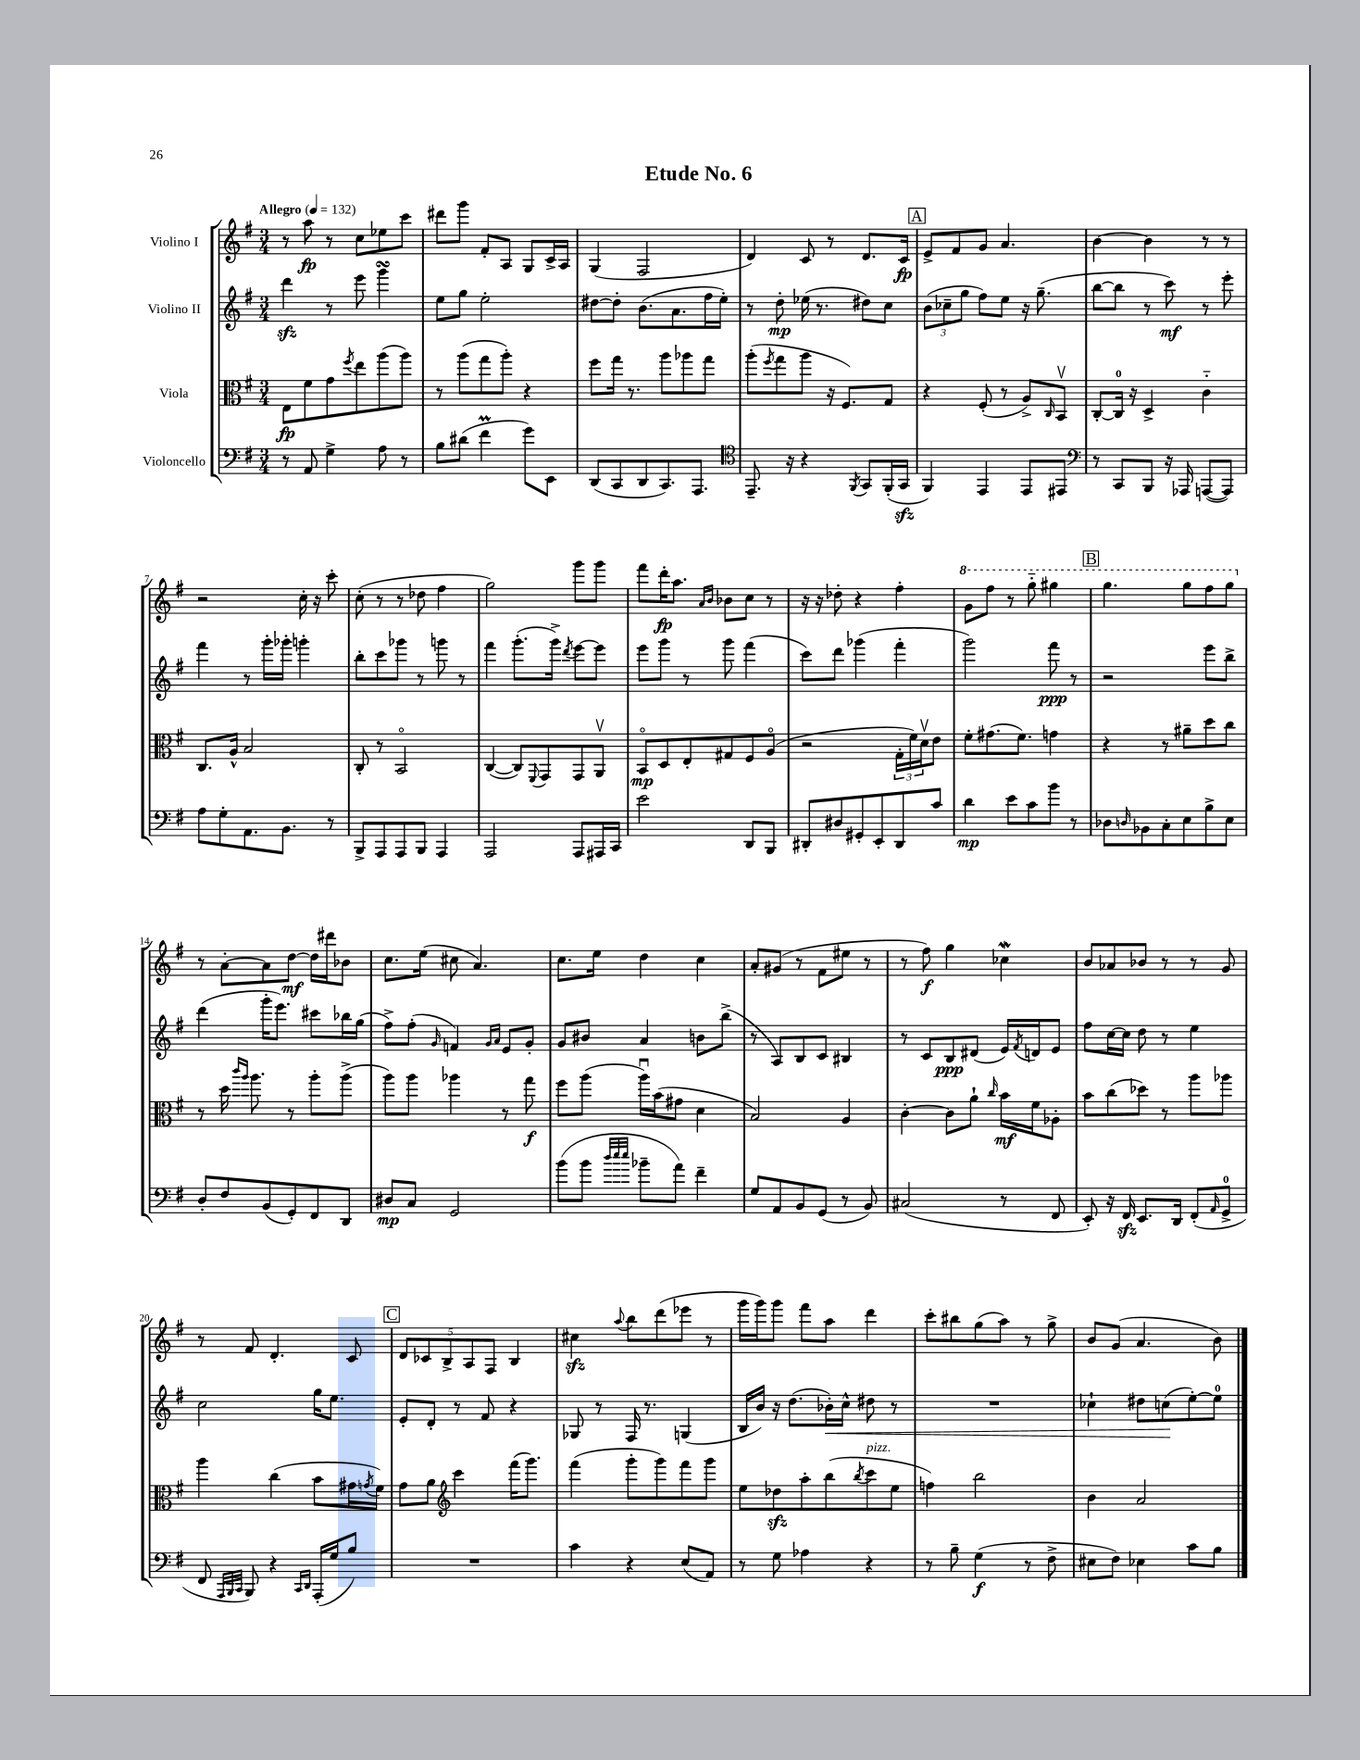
\header { title = "Etude No. 6" }
<<
\new StaffGroup <<
\new Staff = "s0" \with { instrumentName = "Violino I" } {
    \clef treble \key g \major \numericTimeSignature \time 3/4 \tempo "Allegro" 4 = 132
    r8 a''8\fp r8 c''8 ees''8 c'''8 |
    dis'''8 g'''8 fis'8-. a8 g8 c'16-> a16 |
    g4( fis2 |
    d'4) c'8 r8 d'8. c'16\fp |
    \mark \markup { \box "A" } e'8-> fis'8 g'8 a'4. |
    b'4~ b'4 r8 r8 |
    r2 c''16-. r16 c'''8-. |
    c''8-.( r8 r8 des''8 fis''4 |
    g''2) g'''8 g'''8 |
    fis'''8 d'''16-.\fp a''8. \grace { a'16 b'16 } bes'8 c''8 r8 |
    r16 r16 des''8-. r4 fis''4-. |
    \ottava #1 g''8 fis'''8 r8 g'''8-_ gis'''4 |
    \mark \markup { \box "B" } g'''4. g'''8 fis'''8 g'''8 \ottava #0 |
    r8 a'8~-. a'8 d''8~\mf d''16 dis'''16 bes'8 |
    c''8. e''16( cis''8 a'4.) |
    c''8. e''16 d''4 c''4 |
    a'8-. gis'8( r8 fis'8 eis''8 r8 |
    r8 fis''8\f) g''4 ces''4\mordent |
    b'8 aes'8 bes'8 r8 r8 g'8 |
    r8 fis'8 d'4.-. c'8 |
    \mark \markup { \box "C" } \tuplet 5/4 { d'8 ces'8 b8-> a8 fis8 } b4 |
    cis''4\sfz \appoggiatura { a''8 } b''8 d'''8( ees'''8 r8 |
    g'''16 g'''16) g'''8 fis'''8 a''8 d'''4 |
    c'''8-. bis''8 g''8( a''8) r8 g''8-> |
    b'8 g'8( a'4. b'8) \bar "|." |
}
\new Staff = "s1" \with { instrumentName = "Violino II" } {
    \clef treble \key g \major \numericTimeSignature \time 3/4
    d'''4\sfz r8 e'''8 g'''4\turn |
    e''8 g''8 e''2-. |
    dis''8~ dis''8-. b'8.( a'8. fis''16 e''16-.) |
    r8 d''8-.\mp ees''16( r8. dis''8) c''8 |
    \mark \markup { \box "A" } \tuplet 3/2 { b'8( ces''8-- g''8 } fis''8) e''8 r16 g''8.--( |
    b''8~ b''8 r8 c'''8\mf) r8 e'''8-. |
    fis'''4 r8 g'''16-. ges'''16-. g'''4-. |
    b''8-. c'''8 ges'''8 r8 g'''8 r8 |
    fis'''4 g'''8.-.( g'''16->) \acciaccatura { d'''8 } e'''8~ e'''8 |
    e'''8 g'''8 r8 g'''8 fis'''4( |
    c'''8) d'''8 ges'''4( fis'''4-. |
    g'''2) fis'''8\ppp r8 |
    \mark \markup { \box "B" } r2 e'''8 b''8-> |
    d'''4( g'''16-. e'''8.) cis'''8 bes''16 g''16( |
    fis''8->) fis''8-.( \grace { g'16 } f'4) \grace { g'16 a'16 } e'8 g'8-. |
    g'8 bis'8 a'4 b'8 b''8->( |
    r8 a8) b8 c'8 bis4 |
    r8 c'8 b8\ppp dis'8( e'16) \acciaccatura { fis'8 } d'16 e'8 |
    fis''8 c''16~ c''16 d''8 r8 e''4 |
    c''2 g''16 e''8. |
    \mark \markup { \box "C" } e'8-. d'8-. r8 fis'8 r4 |
    ges8 r8 fis16 r8. g4( |
    b16 b'16) r16 d''8.( bes'16-.\<) c''16-^ dis''8 r8 |
    R2. |
    ces''4-! dis''8 c''8\!( e''8~-.) e''8-0 \bar "|." |
}
\new Staff = "s2" \with { instrumentName = "Viola" } {
    \clef alto \key g \major \numericTimeSignature \time 3/4
    e8\fp fis'8 g'8 \acciaccatura { fis''8 } e''8 a''8( a''8) |
    r8 a''8( g''8 a''8-.) r4 |
    fis''8 g''16 r8. a''8 aes''8 g''8 |
    a''8-.( \acciaccatura { fis''8 } g''8 a''8 r16 fis8.) g8 |
    \mark \markup { \box "A" } r4 fis8-.( r8 a8->) \grace { c16 } b,8\upbow |
    c8~-. c16-0 r16 d4-> c'4-_ |
    c8. a16-^ b2 |
    c8-. r8 b,2\flageolet |
    c4~( c8) \appoggiatura { fis,8 } g,8 g,8 a,8\upbow |
    b,8\flageolet\mp d8 e8-. gis8 fis8 a8\flageolet( |
    r2 \tuplet 3/2 { g16-. fis'16) d'16\upbow } e'8 |
    fis'8-. gis'8.( fis'8.) g'4 |
    \mark \markup { \box "B" } r4 r8 ais'8-- d''8 c''8 |
    r8 d''16 \grace { c'''16 a''16 } a''8. r8 a''8-. a''8->( |
    a''8) a''8 aes''4 r8 g''8\f |
    fis''8 a''8( a''16\downbow) b'16( gis'8 d'4 |
    b2) a4 |
    c'4~-. c'8 a'8-! \grace { c''16 } b'16\mf fis'16 aes8-. |
    b'8 c''8( des''8) r8 a''8 aes''8 |
    a''4 c''4( b'8 gis'16 \acciaccatura { g'8 } fis'16) |
    \mark \markup { \box "C" } g'8 a'8 \clef treble c'''4 fis'''16( g'''8.) |
    fis'''4( g'''8-. g'''8) fis'''8 g'''8 |
    e''8 des''8\sfz a''8-. b''8( \acciaccatura { b''8 } c'''8^\markup { \italic "pizz." } e''8 |
    f''4) b''2 |
    b'4 a'2 \bar "|." |
}
\new Staff = "s3" \with { instrumentName = "Violoncello" } {
    \clef bass \key g \major \numericTimeSignature \time 3/4
    r8 a,8 g4-> a8 r8 |
    b8 dis'8( fis'4\prall g'8) e,8 |
    d,8( c,8 d,8 c,8.) a,,8. |
    \clef tenor e,8.-- r16 r4 \acciaccatura { fis,8 } g,8 fis,16-.( g,16\sfz |
    \mark \markup { \box "A" } fis,4) e,4 e,8 eis,8 |
    \clef bass r8 c,8 b,,8 r16 aes,,16 a,,8~( a,,8) |
    a8 g8-. a,8. b,8. r8 |
    b,,8-> a,,8 a,,8 b,,8 a,,4 |
    a,,2 a,,8 ais,,16 c,16 |
    e'2 d,8 b,,8 |
    dis,8-. dis8 gis,8-. e,8-. dis,8 c'8 |
    d'4\mp e'8 c'8 b'8 r8 |
    \mark \markup { \box "B" } des8 \grace { d16 } bes,8 c8-. e8 b8-> e8 |
    d8-. fis8 b,8( g,8-.) fis,8 d,8 |
    dis8\mp c8 g,2 |
    b'8( b'8 \grace { d''32 e''32 e''32 } bes'8-- a'8) fis'4-- |
    g8 a,8 b,8 g,8( r8 b,8) |
    cis2( r8 fis,8 |
    e,8-.) r16 fis,16\sfz e,8. d,16 fis,8-.( \grace { a,16 } g,8-0-> |
    fis,8 \grace { a,,32 b,,32 c,32 } b,,8) r4 \grace { c,16 d,16 } a,,16-.( g16 b8) |
    \mark \markup { \box "C" } R2. |
    c'4 r4 e8( a,8) |
    r8 g8 aes4 r4 |
    r8 b8-- g4\f( r8 fis8-> |
    eis8 fis8) ees4 c'8 b8 \bar "|." |
}
>>
>>
